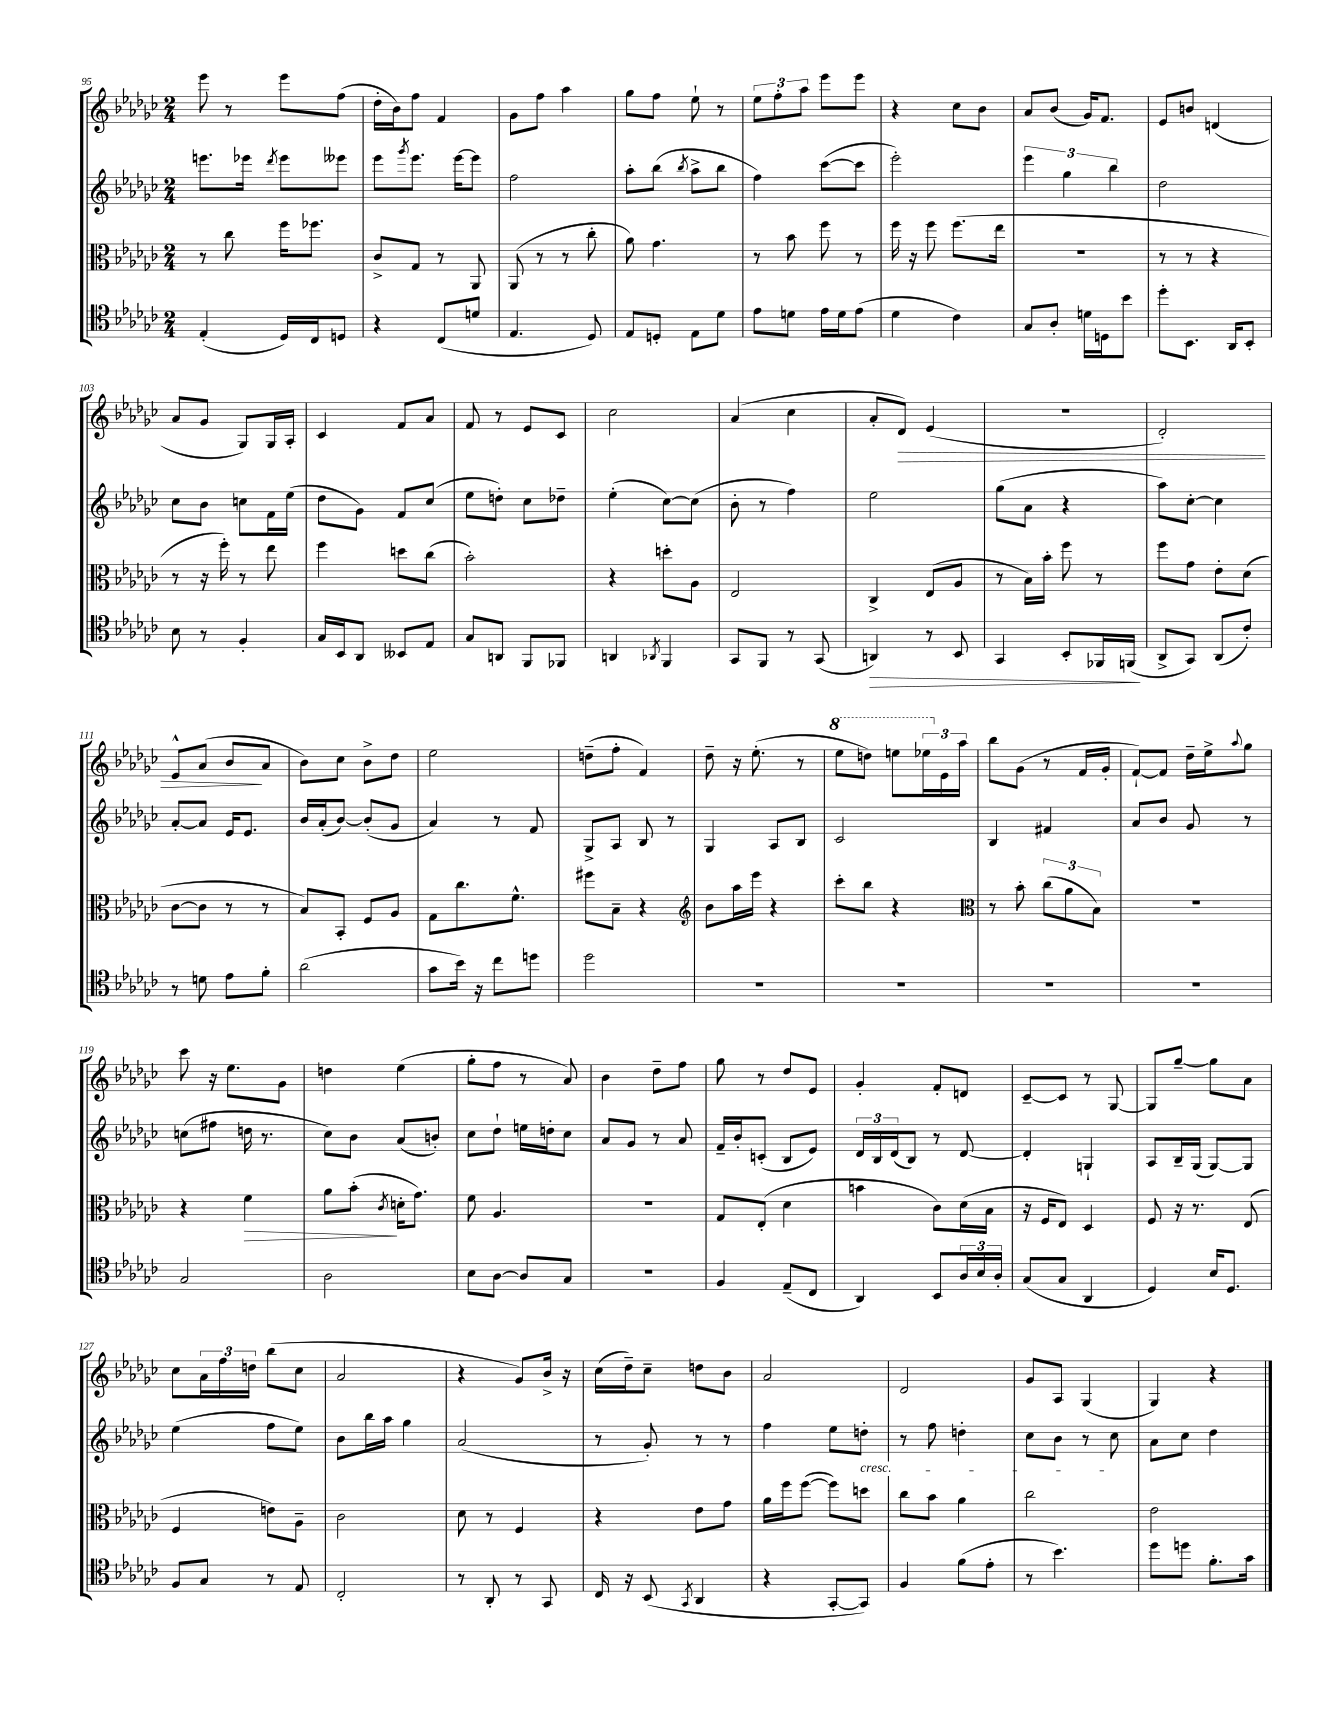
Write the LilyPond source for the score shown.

<<
\new StaffGroup <<
\new Staff = "s0" {
    \clef treble \key ges \major \numericTimeSignature \time 2/4
    ees'''8 r8 ees'''8 f''8( |
    des''16-. bes'16) f''8 f'4 |
    ges'8 f''8 aes''4 |
    ges''8 f''8 ees''8-! r8 |
    \tuplet 3/2 { ees''8 f''8-. aes''8 } ees'''8 ees'''8 |
    r4 ces''8 bes'8 |
    aes'8 bes'8( ges'16) f'8. |
    ees'8 b'8 d'4( |
    aes'8 ges'8 ges8) ges16 aes16-. |
    ces'4 f'8 aes'8 |
    f'8 r8 ees'8 ces'8 |
    ces''2 |
    aes'4( ces''4 |
    aes'8-. des'8\>) ees'4( |
    r2 |
    des'2-.) |
    ees'8-^ aes'8( bes'8\! aes'8 |
    bes'8) ces''8 bes'8-> des''8 |
    ees''2 |
    d''8--( f''8-. f'4) |
    des''8-- r16 ees''8.-.( r8 |
    \ottava #1 ees'''8 d'''8) e'''8 \tuplet 3/2 { ees'''16 \ottava #0 ees'16 aes''16 } |
    bes''8 ges'8( r8 f'16 ges'16-. |
    f'8~-!) f'8 des''16-- ees''16-> \appoggiatura { aes''8 } ges''8 |
    ces'''8 r16 ees''8. ges'8 |
    d''4 ees''4( |
    ges''8-. f''8 r8 aes'8) |
    bes'4 des''8-- f''8 |
    ges''8 r8 des''8 ees'8 |
    ges'4-. f'8-. d'8 |
    ces'8~-- ces'8 r8 ges8~ |
    ges8 ges''8~-- ges''8 aes'8 |
    ces''8 \tuplet 3/2 { aes'16 f''16 d''16 } bes''8( ces''8 |
    aes'2 |
    r4 ges'8) bes'16-> r16 |
    ces''16( des''16--) ces''8-- d''8 bes'8 |
    aes'2 |
    des'2 |
    ges'8 aes8 ges4( |
    ges4) r4 \bar "|." |
}
\new Staff = "s1" {
    \clef treble \key ges \major \numericTimeSignature \time 2/4
    e'''8. ees'''16 \acciaccatura { des'''8 } ees'''8 eeses'''8 |
    ees'''8 \acciaccatura { ges'''8 } ees'''8. ees'''16~ ees'''8 |
    f''2 |
    aes''8-. bes''8( \acciaccatura { bes''8 } aes''8-> bes''8 |
    f''4) ces'''8~( ces'''8 |
    ees'''2-.) |
    \tuplet 3/2 { ees'''4 ges''4 bes''4 } |
    des''2 |
    ces''8 bes'8 c''8 f'16 ees''16( |
    des''8 ges'8) f'8 ces''8( |
    ees''8 d''8-.) ces''8 des''8-- |
    ees''4-.( ces''8~) ces''8( |
    bes'8-. r8 f''4) |
    ees''2 |
    ges''8( aes'8 r4 |
    aes''8) ces''8~-. ces''4 |
    aes'8~-. aes'8 ees'16 ees'8. |
    bes'16 aes'16-.( bes'8~) bes'8-.( ges'8 |
    aes'4) r8 f'8 |
    ges8-> aes8 bes8 r8 |
    ges4 aes8 bes8 |
    ces'2 |
    bes4 fis'4 |
    aes'8 bes'8 ges'8 r8 |
    c''8( fis''8 d''16 r8. |
    ces''8) bes'8 aes'8( b'8-.) |
    ces''8 des''8-! e''16 d''16-. ces''8 |
    aes'8 ges'8 r8 aes'8 |
    f'16-- bes'16-. c'8-.( bes8 ees'8) |
    \tuplet 3/2 { des'16 bes16 des'16( } bes8) r8 des'8~ |
    des'4-. g4-! |
    aes8 bes16-- ges16( ges8~) ges8 |
    ees''4( f''8 ees''8) |
    bes'8 bes''16 aes''16 ges''4 |
    aes'2( |
    r8 ges'8-.) r8 r8 |
    f''4 ees''8 d''8-.\cresc |
    r8 f''8 d''4-. |
    ces''8 bes'8 r8 ces''8\! |
    aes'8 ces''8 des''4 \bar "|." |
}
\new Staff = "s2" {
    \clef alto \key ges \major \numericTimeSignature \time 2/4
    r8 ces''8 f''16 fes''8. |
    ces'8-> ges8 r8 aes,8 |
    aes,8( r8 r8 ces''8-. |
    aes'8) ges'4. |
    r8 bes'8 f''8 r8 |
    f''16 r16 f''8 f''8.( ees''16 |
    r2 |
    r8 r8 r4 |
    r8 r16 f''16-.) r8 ees''8 |
    f''4 d''8 ces''8( |
    bes'2-.) |
    r4 d''8-. aes8 |
    ees2 |
    ces4-> ees8( aes8 |
    r8 bes16) bes'16-. f''8 r8 |
    f''8 ges'8 ees'8-. des'8( |
    ces'8~ ces'8 r8 r8 |
    bes8) bes,8-. f8 aes8 |
    ges8 ces''8. f'8.-^ |
    fis''8 bes8-- r4 |
    \clef treble bes'8 aes''16 ees'''16 r4 |
    ces'''8-. bes''8 r4 |
    \clef alto r8 bes'8-. \tuplet 3/2 { ces''8( aes'8 bes8) } |
    R2 |
    r4 f'4\> |
    aes'8 bes'8-.\!( \acciaccatura { ces'8 } d'16-. ges'8.) |
    f'8 aes4. |
    r2 |
    ges8 ees8-.( des'4 |
    b'4 ces'8) des'16( bes16 |
    r16 f16 ees8) des4 |
    f8 r16 r8. ees8( |
    f4 e'8) aes8-- |
    ces'2 |
    des'8 r8 f4 |
    r4 ees'8 ges'8 |
    aes'16 f''16 f''8~( f''8) d''8 |
    ces''8 bes'8 aes'4 |
    ces''2 |
    ees'2 \bar "|." |
}
\new Staff = "s3" {
    \clef tenor \key ges \major \numericTimeSignature \time 2/4
    ees4-.( des16) ces16 d8 |
    r4 ces8( d'8 |
    ees4. des8) |
    ees8 d8-. ees8 des'8 |
    ees'8 d'8 ees'16 d'16 ees'8( |
    des'4 ces'4) |
    ges8 aes8-. d'16 d16 bes'8 |
    des''8-. bes,8. aes,16 bes,8-. |
    bes8 r8 f4-. |
    ges16 bes,16 aes,8 beses,8 ees8 |
    ges8 a,8 f,8 fes,8 |
    a,4 \acciaccatura { aes,8 } f,4 |
    ges,8 f,8 r8 ges,8( |
    a,4\>) r8 bes,8 |
    ges,4 bes,8-. fes,16 f,16\!( |
    aes,8-> ges,8) aes,8( ces'8-.) |
    r8 d'8 ees'8 f'8-. |
    aes'2( |
    ges'8 bes'16) r16 ces''8 d''8 |
    des''2 |
    R2 |
    R2 |
    R2 |
    R2 |
    ges2 |
    aes2 |
    bes8 aes8~ aes8 ges8 |
    R2 |
    f4 ees8--( ces8 |
    aes,4) bes,8 \tuplet 3/2 { aes16 bes16 aes16-. } |
    ges8( ges8 aes,4 |
    des4) bes16 des8. |
    f8 ges8 r8 ees8 |
    ces2-. |
    r8 aes,8-. r8 ges,8 |
    ces16 r16 bes,8( \acciaccatura { ges,8 } aes,4 |
    r4 ges,8~-. ges,8) |
    f4 f'8( ees'8-. |
    r8 bes'4.) |
    des''8 d''8 f'8.-. ges'16 \bar "|." |
}
>>
>>
\layout { \context { \Score currentBarNumber = #95 } }
